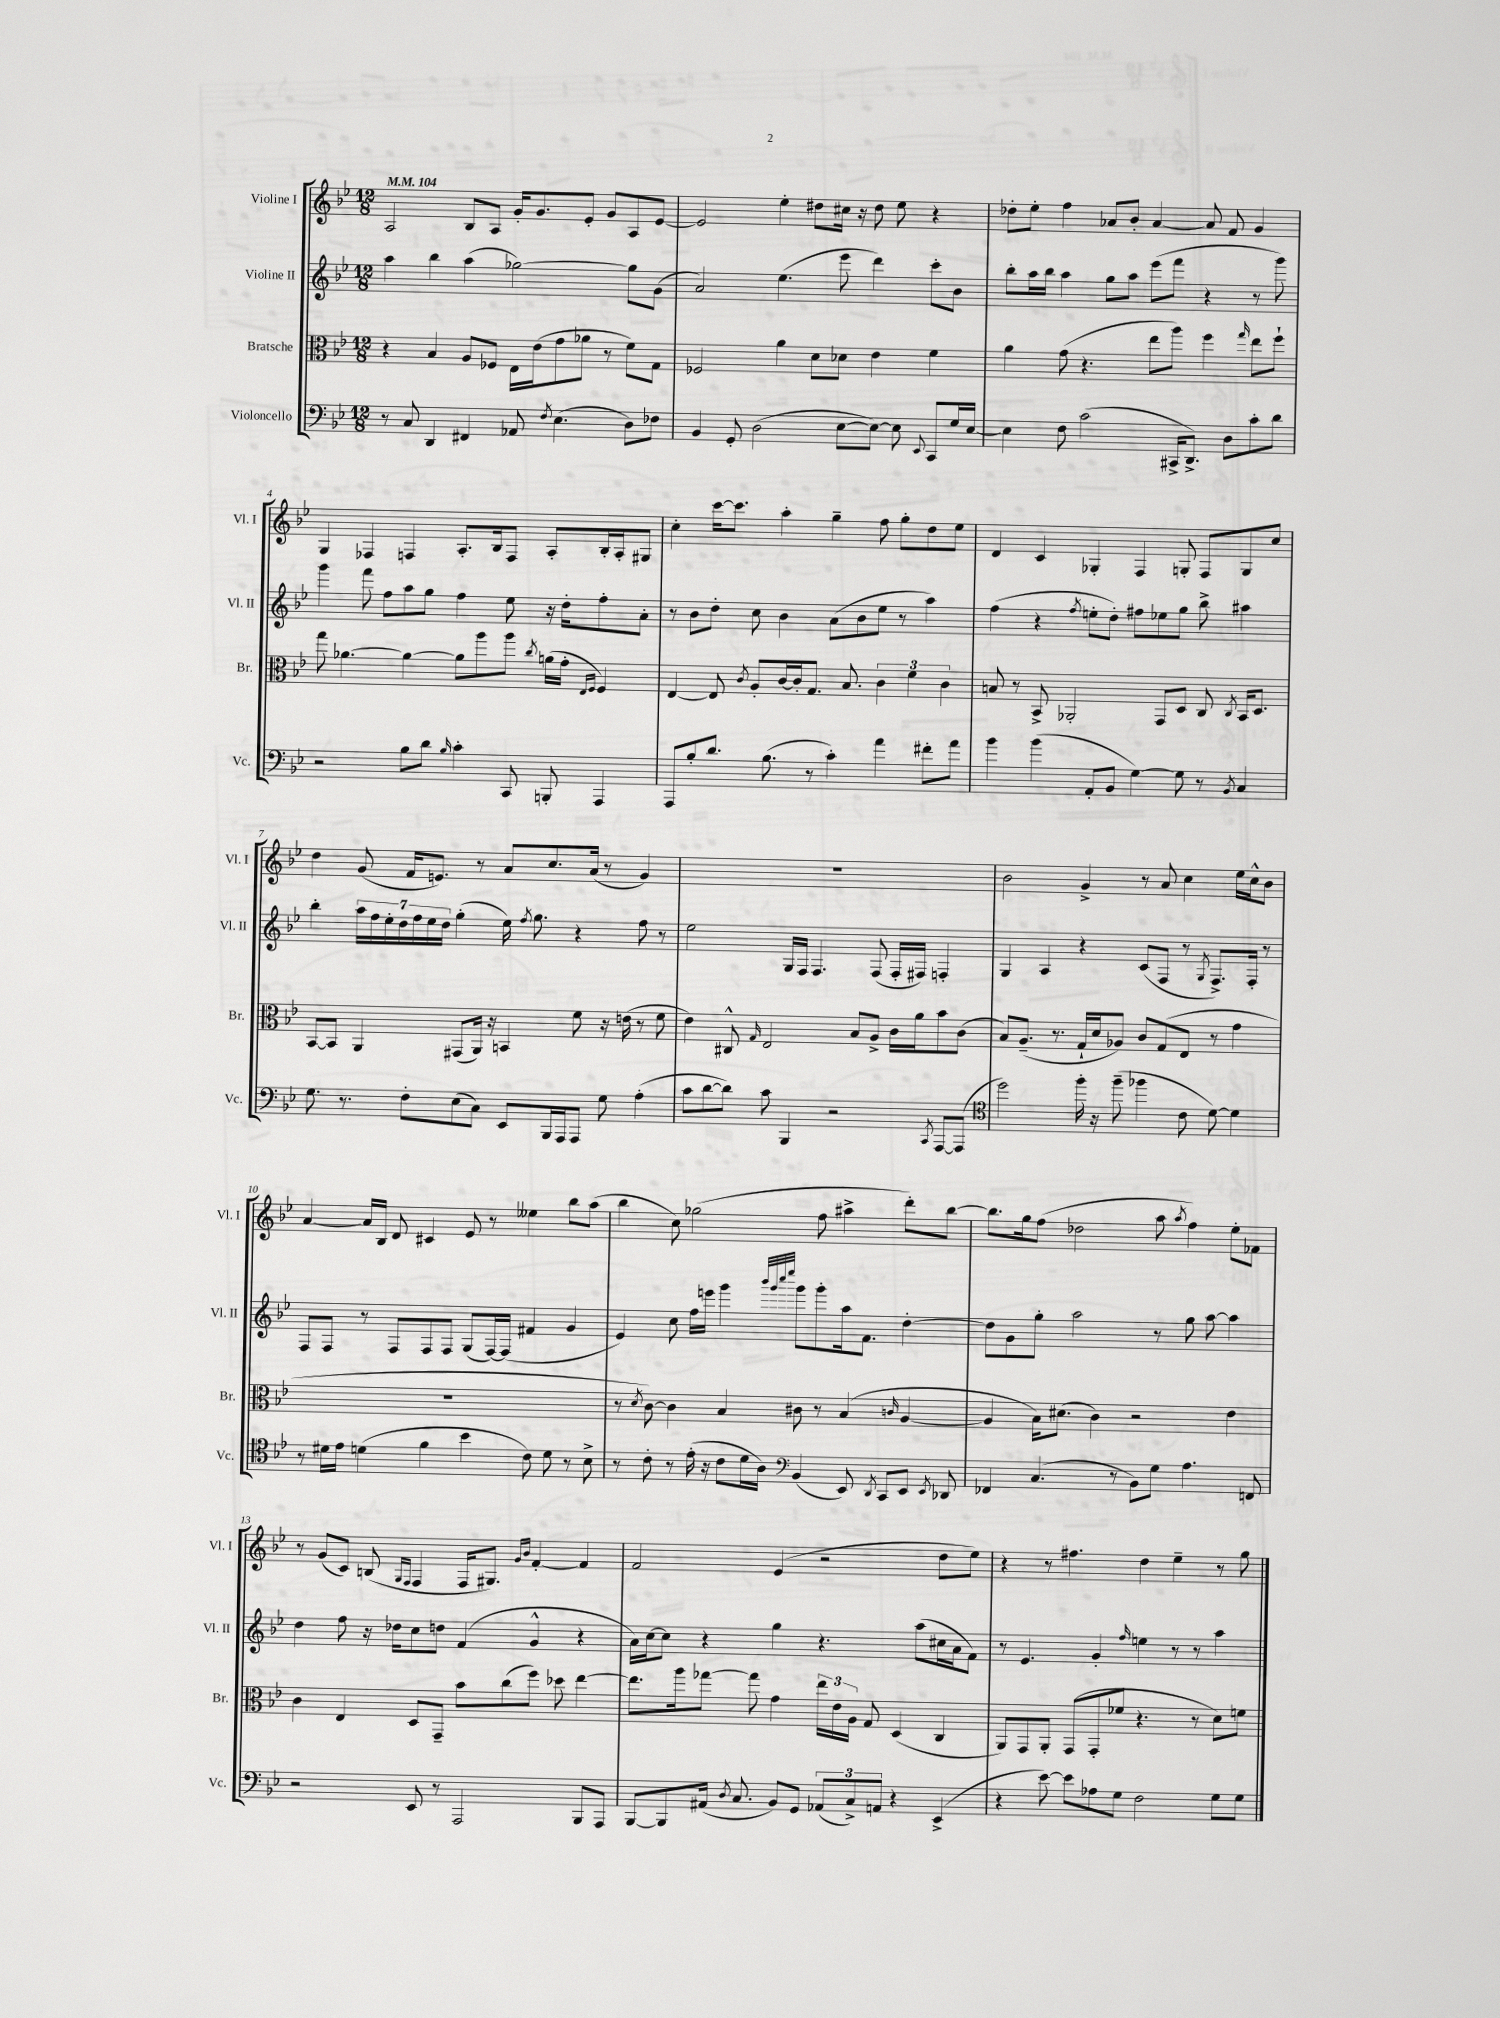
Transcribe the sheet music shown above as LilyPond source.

<<
\new StaffGroup <<
\new Staff = "s0" \with { instrumentName = "Violine I" shortInstrumentName = "Vl. I" } {
    \clef treble \key bes \major \numericTimeSignature \time 12/8 \tempo 4 = 104
    \autoBeamOff a2 bes8[ a8] g'16[-. g'8. ees'8]-. g'8[ a8 ees'8]~ |
    ees'2 ees''4-. dis''8[ cis''16] r16 dis''8 ees''8 r4 |
    des''8[-. ees''8]-. f''4 aes'8[ bes'8]-. aes'4~ aes'8 f'8 g'4 |
    g4 fes4 f4 a8.[-. bes16 f8] a8[-. bes16-. a16-. gis8] |
    c''4-. c'''16[~ c'''8.] a''4-. g''4-- f''8 g''8[-. d''8 ees''8] |
    d'4 c'4 ges4-. f4 g8-. f8[ g8 c''8] |
    d''4 g'8( f'16[ e'8.]) r8 a'8[ c''8. a'16]( r8 g'4) |
    R1. |
    bes'2 g'4-> r8 a'8 c''4 ees''16[ c''16-^ bes'8] |
    a'4~ a'16[ bes16] d'8 cis'4 ees'8 r8 eeses''4 bes''8[ a''8]( |
    bes''4 c''8) ges''2( f''8 ais''4-> d'''8[-.) bes''8]~ |
    bes''8.[ g''16 f''8]( des''2 a''8 \acciaccatura { a''8 } f''4) ees''8[-. fes'8] |
    r8 g'8[( c'8]) b8( \grace { g16[ f16] } f4 f16[ gis8.]) \grace { g'16[ bes'16] } f'4~-. f'4 |
    f'2 ees'4( r2 d''8[ ees''8]) |
    r4 r8 fis''4. d''4 ees''4-- r8 g''8 \bar "|." |
}
\new Staff = "s1" \with { instrumentName = "Violine II" shortInstrumentName = "Vl. II" } {
    \clef treble \key bes \major \numericTimeSignature \time 12/8
    \autoBeamOff a''4 bes''4 a''4( ges''2~) ges''8[ g'8]( |
    a'2) ees''4.( ees'''8 d'''4) c'''8[-. bes'8] |
    bes''8[-. a''16 bes''16] a''4 g''8[ a''8] ees'''8[( f'''8] r4 r8 g'''8) |
    g'''4 f'''8 f''8[ a''8 g''8] f''4 ees''8 r16 d''16[-. f''8-. a'8]-. |
    r8 bes'8[ d''8]-. c''8 bes'4 a'8[( bes'8 ees''8] r8 a''4) |
    f''4( r4 \acciaccatura { f''8 } e''8[-. d''8]-.) fis''8[ ees''8 g''8] bes''8-> ais''4 |
    bes''4-. \tuplet 7/4 { a''16[ f''16 ees''16-. d''16 f''16 ees''16 d''16] } g''4-.( ees''16) \acciaccatura { f''8 } g''8. r4 f''8 r8 |
    ees''2 g16[ f16] f4. f8( f16[-. fis16]) f4-. |
    g4 a4 r4 c'8[( f8] r8 \acciaccatura { g8 } f8.[->) f16]-. r8 |
    f8[ f8] r8 f8[ f8 f8] g8[( f16~) f16]( fis'4 g'4 |
    ees'4) c''8 f''16[ e'''16] g'''4 \grace { bes'''32[ g'''32 c''''32 ees''''32] } g'''8[ g'''8-. a''16 f'8.] d''4~-. |
    d''8[ g'8 g''8]-. a''2 r8 g''8 a''8~ a''4 |
    d''4 f''8 r16 des''16[ c''8 d''8] f'4( g'4-^ r4 |
    a'16[) c''16~ c''8] r4 g''4 r4. a''8[( cis''16 a'16 f'8]) |
    r8 ees'4. g'4-. \grace { f''16 } e''4 r8 r8 a''4 \bar "|." |
}
\new Staff = "s2" \with { instrumentName = "Bratsche" shortInstrumentName = "Br." } {
    \clef alto \key bes \major \numericTimeSignature \time 12/8
    \autoBeamOff r4 bes4 a8[ fes8] ees16[ ees'16( g'8 aes'8] r8 f'8[) g8] |
    fes2 a'4 d'8[ des'8] ees'4 f'4 |
    a'4 g'8( r4. ees''8[ a''8]) f''4 \grace { g''16 } ees''8[ f''8]-! |
    g''8 aes'4.~ aes'4~ aes'8[ a''8 a''8] \acciaccatura { c''8 } a'16[( g'16]-. \grace { ees16[ f16] } f4) |
    ees4~ ees8 \acciaccatura { c'8 } a8[-. c'16~ c'16-. g8.] bes8. \tuplet 3/2 { c'4 f'4 c'4 } |
    b8 r8 bes,8-> aes,2-. g,8[ d8] c8 \acciaccatura { c8 } bes,16[ d8.] |
    bes,8[~ bes,8] a,4 gis,8[( a,16]) r16 b,4 f'8 r16 e'16( r8 f'8 |
    ees'4) cis8-^ \grace { g16 } ees2 bes8[ a8]-> c'16[ a'16 bes'8 c'8]( |
    bes8[) a8.]--( r8. g16[-! d'16 aes8]) c'8[ g8( ees8] r8 g'4 |
    R1. |
    r8 \acciaccatura { d'8 } c'8~) c'4 bes4 cis'8 r8 bes4( \grace { c'16 } a4~ |
    a4 bes16[) dis'8.]( c'4) r2 ees'4 |
    c'4 ees4 d8[ g,8]-- bes'8[ c''8( f''8]) des''8 ees''4~ |
    ees''8.[ a''16 ges''8]~ ges''8 g'4 \tuplet 3/2 { ees''16[ ees'16 a16] } g8 d4( c4 |
    a,8[) g,8 a,8]-. g,8[( g,8-. fes'8] r4. r8 d'8[) f'8] \bar "|." |
}
\new Staff = "s3" \with { instrumentName = "Violoncello" shortInstrumentName = "Vc." } {
    \clef bass \key bes \major \numericTimeSignature \time 12/8
    \autoBeamOff r8 c8 d,4 fis,4 aes,8 \acciaccatura { f8 } ees4.( d8[) fes8] |
    bes,4 g,8-. d2( ees8[~ ees8]~) ees8 \appoggiatura { ees,8 } c,8[ g16 ees16]~ |
    ees4 f8 c'2( cis,16[-> d,8.]->) d8[ c'8-. d'8] |
    r2 bes8[ d'8] \grace { bes16 } c'4-. c,8 b,,8-. a,,4 |
    a,,8[ bes8-. d'8.] bes8.( r8 c'4-.) a'4 fis'8[-. a'8] |
    bes'4 bes'4( a,8[-. bes,8] g4~) g8 r8 \acciaccatura { bes,8 } c4 |
    g8. r8. f8[-. ees8( c8]) ees,8[ bes,,16 a,,16 a,,8] g8 a4-.( |
    c'8[ d'8~ d'8]) c'8 bes,,4 r2 \acciaccatura { c,8 } a,,8[~ a,,8]( |
    \clef tenor d''2) f''16-. r16 f''8--( fes''4 c'8 d'8~) d'4 |
    r8 dis'16[ ees'16] d'4( f'4 bes'4 c'8) d'8 r8 bes8-> |
    r8 c'8-. r8 ees'16-.( r16 c'8[ d'16 a16]) \clef bass bes,4( ees,8) \acciaccatura { d,8 } c,8[ ees,8] \acciaccatura { ees,8 } des,8 |
    fes,4 c4.( r8 bes,8[) g8] a4. f,8 |
    r2 ees,8 r8 a,,2 bes,,8[ a,,8] |
    bes,,8[~ bes,,8 ais,16]( \acciaccatura { d8 } c8. bes,8[) g,8] \tuplet 3/2 { aes,8[( c8->) a,8] } r4 ees,4->( |
    r4 ees'8~) ees'8[ aes8 g8] f2 g8[ g8] \bar "|." |
}
>>
>>
